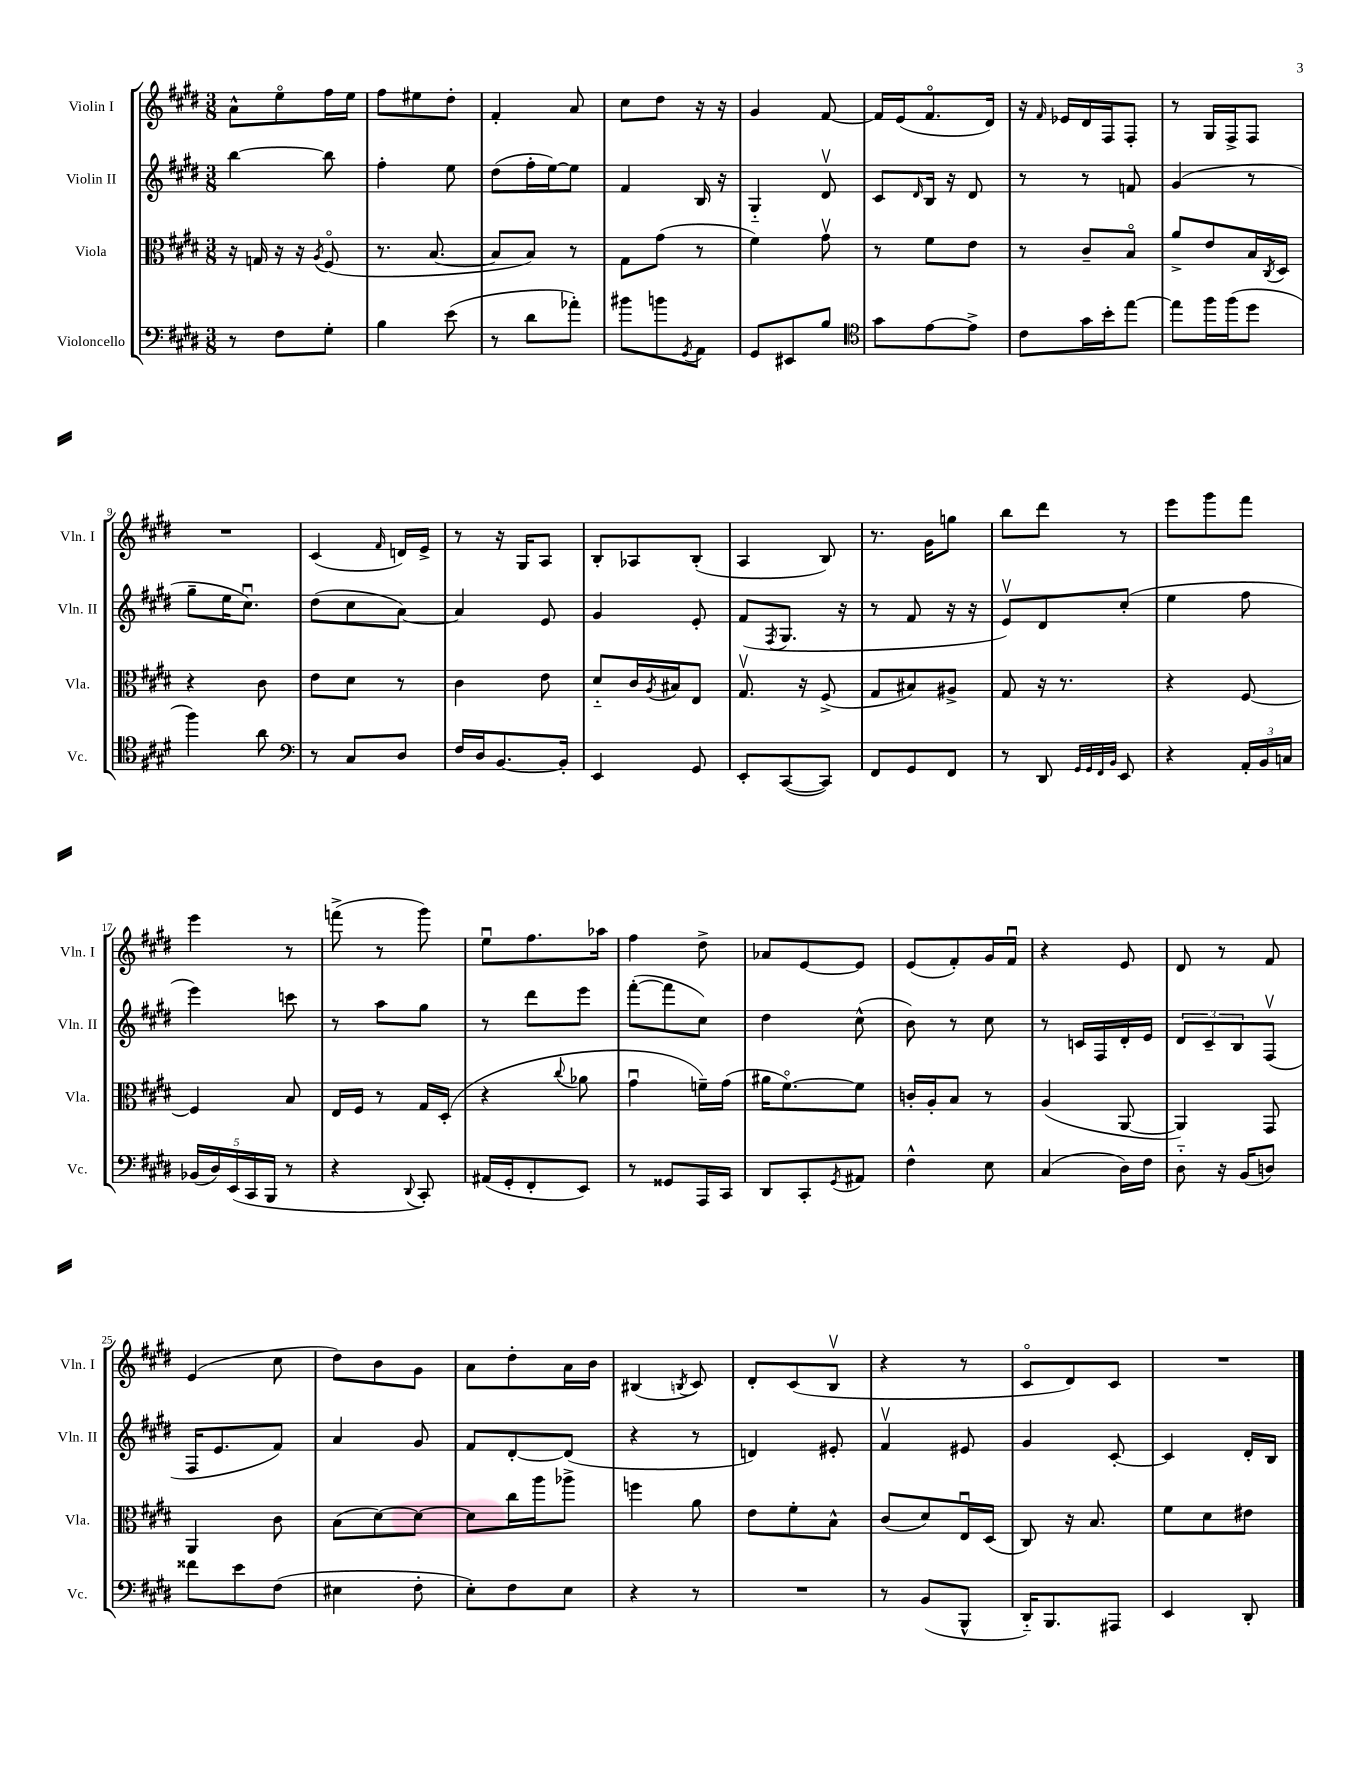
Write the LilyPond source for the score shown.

<<
\new StaffGroup <<
\new Staff = "s0" \with { instrumentName = "Violin I" shortInstrumentName = "Vln. I" } {
    \clef treble \key e \major \numericTimeSignature \time 3/8
    a'8-^ e''8\flageolet fis''16 e''16 |
    fis''8 eis''8 dis''8-. |
    fis'4-. a'8 |
    cis''8 dis''8 r16 r16 |
    gis'4 fis'8~ |
    fis'16 e'16( fis'8.\flageolet dis'16) |
    r16 \grace { fis'16 } ees'16 dis'16 fis16 fis8-. |
    r8 gis16 fis16-> fis8 |
    R4. |
    cis'4( \grace { fis'16 } d'16) e'16-> |
    r8 r16 gis16 a8 |
    b8-. aes8 b8-.( |
    a4 b8) |
    r8. gis'16 g''8 |
    b''8 dis'''8 r8 |
    e'''8 gis'''8 fis'''8 |
    e'''4 r8 |
    f'''8->( r8 gis'''8) |
    e''8\downbow fis''8. aes''16 |
    fis''4 dis''8-> |
    aes'8 e'8~ e'8 |
    e'8( fis'8-.) gis'16 fis'16\downbow |
    r4 e'8 |
    dis'8 r8 fis'8 |
    e'4( cis''8 |
    dis''8) b'8 gis'8 |
    a'8 dis''8-. a'16 b'16 |
    bis4( \acciaccatura { b8 } cis'8) |
    dis'8-. cis'8( b8\upbow |
    r4 r8 |
    cis'8\flageolet dis'8) cis'8 |
    R4. \bar "|." |
}
\new Staff = "s1" \with { instrumentName = "Violin II" shortInstrumentName = "Vln. II" } {
    \clef treble \key e \major \numericTimeSignature \time 3/8
    b''4~ b''8 |
    fis''4-. e''8 |
    dis''8( fis''16-. e''16~) e''8 |
    fis'4 b16 r16 |
    gis4-_ dis'8\upbow |
    cis'8 \grace { dis'16 } b16 r16 dis'8 |
    r8 r8 f'8 |
    gis'4( r8 |
    gis''8-- e''16 cis''8.\downbow) |
    dis''8( cis''8 a'8~) |
    a'4 e'8 |
    gis'4 e'8-. |
    fis'8( \acciaccatura { fis8 } gis8. r16 |
    r8 fis'8 r16 r16 |
    e'8\upbow) dis'8 cis''8-.( |
    e''4 fis''8 |
    e'''4) c'''8 |
    r8 a''8 gis''8 |
    r8 dis'''8 e'''8 |
    fis'''8~-.( fis'''8 cis''8) |
    dis''4 cis''8-^( |
    b'8) r8 cis''8 |
    r8 c'16 fis16 dis'16-. e'16 |
    \tuplet 3/2 { dis'8 cis'8-- b8 } fis8\upbow( |
    fis16 e'8. fis'8) |
    a'4 gis'8 |
    fis'8 dis'8~-. dis'8( |
    r4 r8 |
    d'4) eis'8-. |
    fis'4\upbow eis'8 |
    gis'4 cis'8~-. |
    cis'4 dis'16-. b16 \bar "|." |
}
\new Staff = "s2" \with { instrumentName = "Viola" shortInstrumentName = "Vla." } {
    \clef alto \key e \major \numericTimeSignature \time 3/8
    r16 g16 r16 r16 \acciaccatura { a8 } fis8\flageolet( |
    r8. b8.~ |
    b8 b8) r8 |
    gis8 gis'8( r8 |
    fis'4) gis'8\upbow |
    r8 fis'8 e'8 |
    r8 cis'8-- b8\flageolet |
    a'8-> e'8 b16 \acciaccatura { cis8 } dis16 |
    r4 cis'8 |
    e'8 dis'8 r8 |
    cis'4 e'8 |
    dis'8-_ cis'16 \acciaccatura { a8 } bis16 e8 |
    gis8.\upbow r16 fis8->( |
    gis8 bis8) ais8-> |
    gis8 r16 r8. |
    r4 fis8~ |
    fis4 b8 |
    e16 fis16 r8 gis16 dis16-.( |
    r4 \appoggiatura { cis''8 } aes'8 |
    gis'4\downbow f'16--) gis'16( |
    ais'16 fis'8.~\flageolet) fis'8 |
    c'16-. a16-. b8 r8 |
    a4( a,8~ |
    a,4) gis,8 |
    a,4 cis'8 |
    b8( dis'8~) dis'8~ |
    dis'8 cis''16 a''16 aes''8-> |
    f''4 a'8 |
    e'8 fis'8-. b8-^ |
    cis'8( dis'8) e16\downbow dis16( |
    cis8) r16 b8. |
    fis'8 dis'8 eis'8 \bar "|." |
}
\new Staff = "s3" \with { instrumentName = "Violoncello" shortInstrumentName = "Vc." } {
    \clef bass \key e \major \numericTimeSignature \time 3/8
    r8 fis8 gis8-. |
    b4 e'8( |
    r8 dis'8 aes'8-.) |
    bis'8 b'8 \acciaccatura { gis,8 } a,8 |
    gis,8 eis,8 b8 |
    \clef tenor gis'8 e'8~ e'8-> |
    cis'8 gis'16 b'16-. e''8~ |
    e''8 fis''16 fis''16( dis''8 |
    fis''4) a'8 |
    \clef bass r8 cis8 dis8 |
    fis16 dis16 b,8.~ b,16-. |
    e,4 gis,8 |
    e,8-. cis,8~( cis,8) |
    fis,8 gis,8 fis,8 |
    r8 dis,8 \grace { gis,32 gis,32 fis,32 b,32 } e,8 |
    r4 \tuplet 3/2 { a,16-. b,16 c16 } |
    \tuplet 5/4 { bes,16( dis16) e,16( cis,16 b,,16 } r8 |
    r4 \appoggiatura { dis,8 } cis,8-.) |
    ais,16( gis,16-. fis,8-. e,8) |
    r8 gisis,8 a,,16 cis,16 |
    dis,8 cis,8-. \acciaccatura { gis,8 } ais,8 |
    fis4-^ e8 |
    cis4( dis16) fis16 |
    dis8-_ r16 b,16( d8) |
    fisis'8 e'8 fis8( |
    eis4 fis8-. |
    e8-.) fis8 e8 |
    r4 r8 |
    R4. |
    r8 b,8( b,,8-^ |
    dis,16-_) b,,8. ais,,8 |
    e,4 dis,8-. \bar "|." |
}
>>
>>
